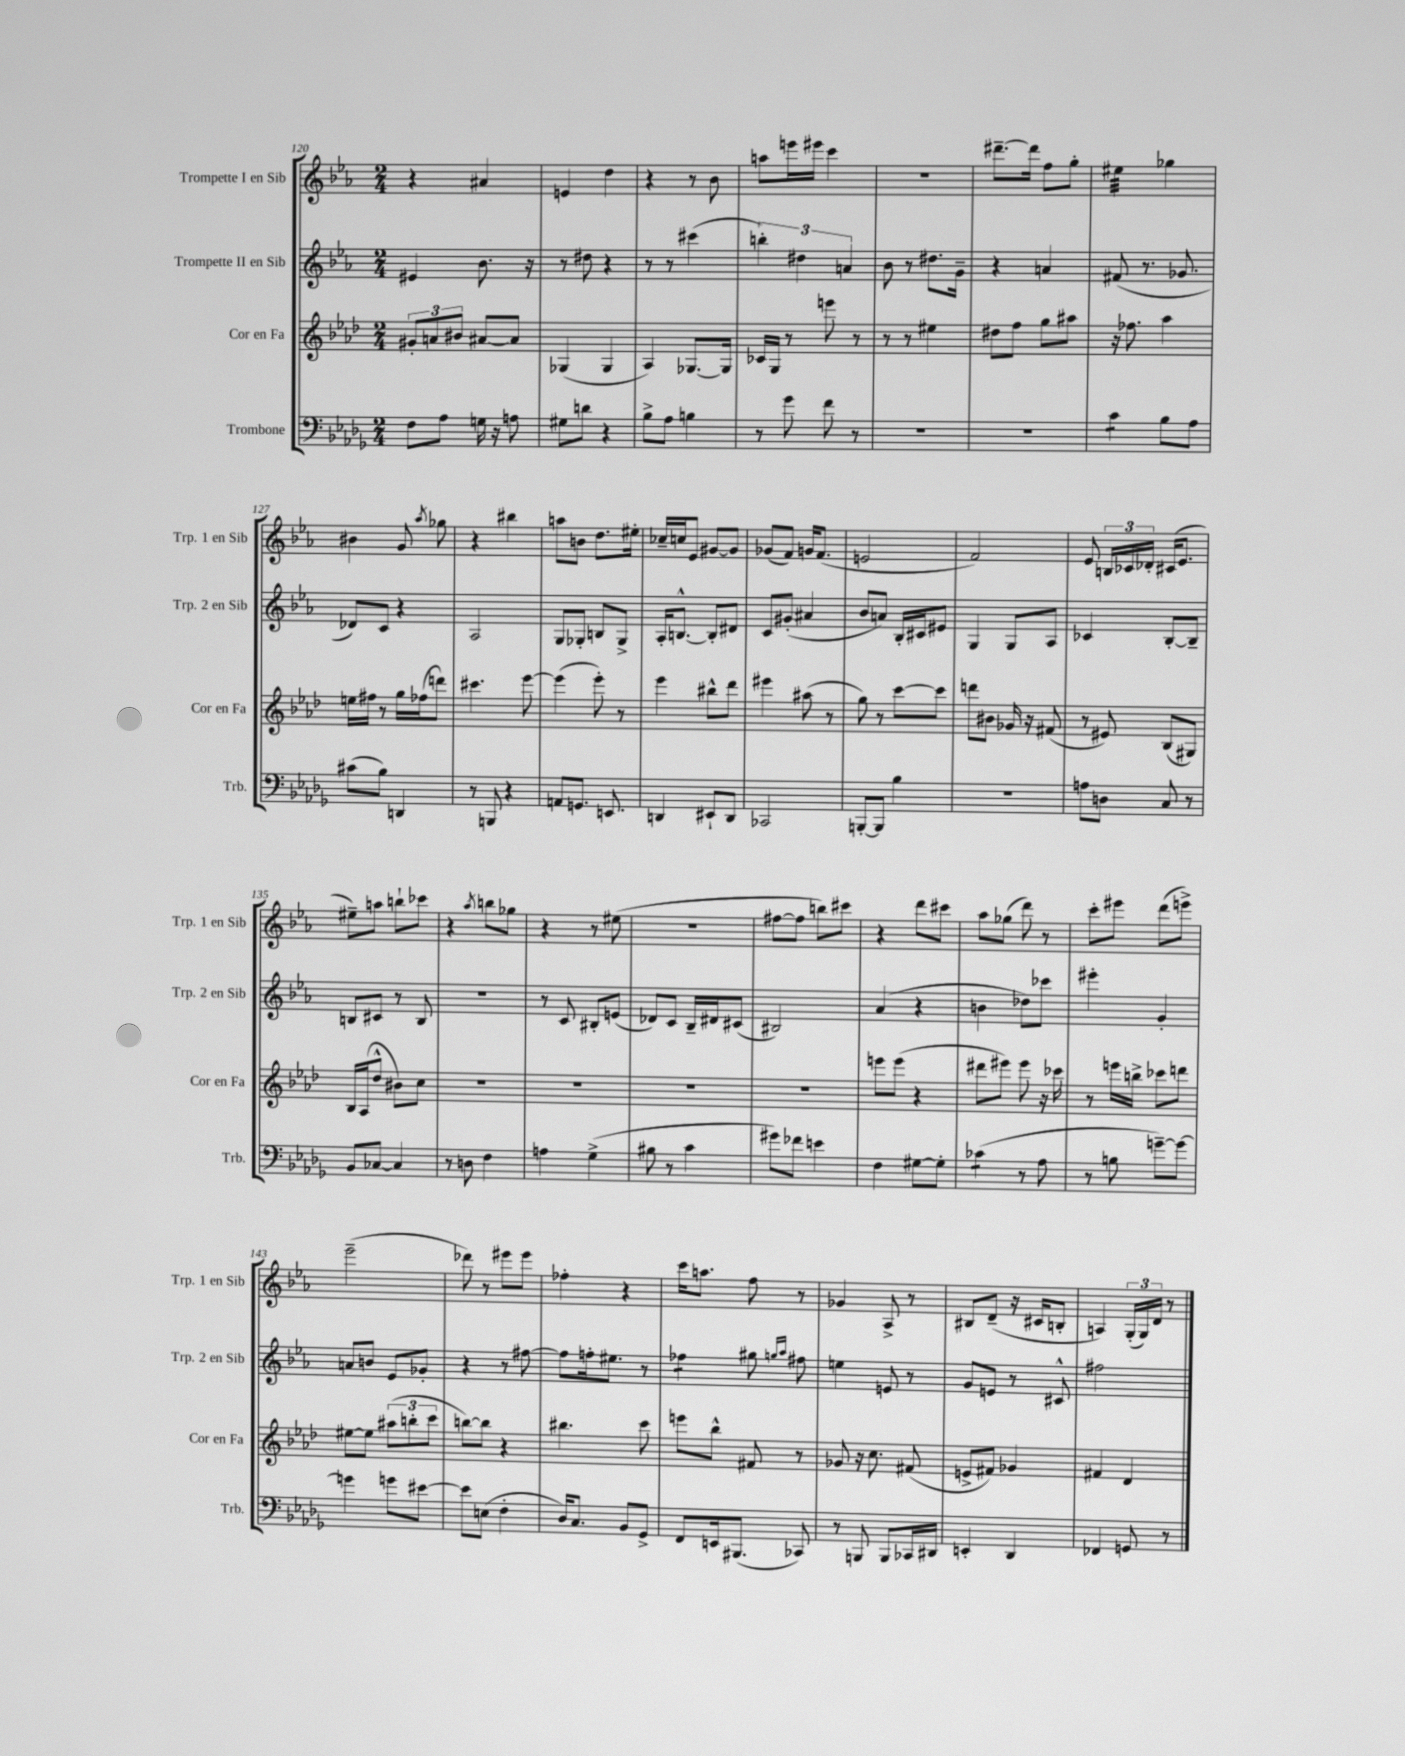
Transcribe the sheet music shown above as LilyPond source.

<<
\new StaffGroup <<
\new Staff = "s0" \with { instrumentName = "Trompette I en Sib" shortInstrumentName = "Trp. 1 en Sib" } {
    \clef treble \key ees \major \numericTimeSignature \time 2/4
    \autoBeamOff r4 ais'4 |
    e'4 d''4 |
    r4 r8 bes'8 |
    a''8[ e'''16 eis'''16] c'''4 |
    r2 |
    dis'''8.[~-- dis'''16] f''8[ g''8]-. |
    eis''4:32 ges''4 |
    bis'4 g'8 \acciaccatura { aes''8 } ges''8 |
    r4 bis''4 |
    a''8[ b'8] d''8.[ eis''16]-. |
    ces''16[-- c''16 ees'8] gis'8[~ gis'8] |
    ges'8[( f'8]) g'16[ f'8.]( |
    e'2 |
    f'2) |
    ees'8 \tuplet 3/2 { b16[ ces'16 des'16]-. } cis'16[( ees'8.] |
    eis''8[--) a''8] b''8[-! ces'''8] |
    r4 \acciaccatura { aes''8 } b''8[ ges''8] |
    r4 r8 eis''8( |
    r2 |
    fis''8[~ fis''8] b''8[) cis'''8] |
    r4 d'''8[ cis'''8] |
    aes''8[ ges''8]( d'''8) r8 |
    c'''8[-. eis'''8] d'''8[( e'''8]->) |
    ees'''2--( |
    des'''8) r8 eis'''8[ eis'''8] |
    fes''4-. r4 |
    c'''16[ a''8.] f''8 r8 |
    ges'4 aes8-> r8 |
    bis8[ d'8]--( r16 cis'16[ b8]-. |
    a4) \tuplet 3/2 { g16[-.( g16) d'16] } r8 \bar "|." |
}
\new Staff = "s1" \with { instrumentName = "Trompette II en Sib" shortInstrumentName = "Trp. 2 en Sib" } {
    \clef treble \key ees \major \numericTimeSignature \time 2/4
    \autoBeamOff eis'4 bes'8. r16 |
    r8 dis''8 r4 |
    r8 r8 cis'''4( |
    \tuplet 3/2 { b''4-.) dis''4 a'4 } |
    bes'8 r8 dis''8.[ g'16]-- |
    r4 a'4 |
    fis'8( r8. ges'8. |
    des'8[) c'8] r4 |
    aes2 |
    g8[ ges8]-. b8[ ges8]-> |
    aes16[-. b8.]~-^ b8[-. dis'8] |
    c'8[ gis'8]-.( ais'4 |
    bes'8[ a'8]) bes16[-. cis'16 eis'8] |
    g4 g8[ aes8] |
    ces'4 bes8[~-. bes8]-- |
    b8[ cis'8] r8 b8 |
    r2 |
    r8 c'8 bis8[-. e'8]( |
    des'8[) c'8] bes16[-- dis'16 cis'8]( |
    bis2) |
    aes'4( r4 |
    b'4 des''8[) ces'''8] |
    eis'''4-. g'4-. |
    a'8[ b'8] ees'8[ ges'8]-. |
    r4 r8 fis''8~ |
    fis''8[ f''16-. eis''8.] r8 |
    fes''4:8 gis''8 \grace { g''16[ aes''16] } fis''8 |
    e''4 e'8 r8 |
    g'8[ e'8] r8 cis'8-^ |
    fis''2 \bar "|." |
}
\new Staff = "s2" \with { instrumentName = "Cor en Fa" shortInstrumentName = "Cor en Fa" } {
    \clef treble \key aes \major \numericTimeSignature \time 2/4
    \autoBeamOff \tuplet 3/2 { gis'8[-. a'8 bis'8] } ais'8[~ ais'8] |
    ges4( ges4 |
    aes4) ges8.[~ ges16] |
    ces'16[ g16] r8 e'''8 r8 |
    r8 r8 eis''4 |
    dis''8[ f''8] g''8[ ais''8] |
    r16 fes''8. aes''4 |
    e''16[ fis''16] r8 g''16[ fes''16( d'''8]) |
    cis'''4. ees'''8~ |
    ees'''4( ees'''8-.) r8 |
    ees'''4 bis''8[-^ des'''8] |
    eis'''4 ais''8( r8 |
    g''8) r8 c'''8[~ c'''8] |
    d'''8[ bis'8] ges'16 r16 fis'8( |
    r8 eis'8) bes8[( gis8]) |
    bes16[ aes16( des''8]-^ bis'8[) c''8] |
    R2 |
    R2 |
    R2 |
    R2 |
    e'''8[ e'''8]( r4 |
    dis'''8[ eis'''8]) eis'''8 r16 ces'''16 |
    r8 e'''16[ b''16]-> ces'''8[ d'''8] |
    eis''8[~ eis''8] \tuplet 3/2 { ais''8[( b''8-. c'''8] } |
    b''8[~) b''8] r4 |
    bis''4. c'''8 |
    e'''8[ bes''8]-^ fis'8 r8 |
    ges'8 r16 c''8. fis'8( |
    e'8[-> fis'8]) ges'4 |
    fis'4 des'4 \bar "|." |
}
\new Staff = "s3" \with { instrumentName = "Trombone" shortInstrumentName = "Trb." } {
    \clef bass \key des \major \numericTimeSignature \time 2/4
    \autoBeamOff f8[ aes8] g16 r16 a8 |
    gis8[ d'8] r4 |
    bes8[-> aes8] b4 |
    r8 ges'8 f'8 r8 |
    R2 |
    R2 |
    c'4:8 bes8[ aes8] |
    cis'8[( bes8]) d,4 |
    r8 b,,8 r4 |
    a,8[ g,8.] e,8. |
    d,4 eis,8[-! d,8] |
    ces,2 |
    b,,8[~-. b,,8] bes4 |
    R2 |
    a8[ d8] c8 r8 |
    bes,8[ ces8]~ ces4 |
    r8 d8 f4 |
    a4 ges4->( |
    bis8 r8 c'4 |
    gis'8[) fes'8] e'4 |
    f4 gis8[~ gis8]-. |
    ces'4:8( r8 aes8 |
    r8 b8 g'8[~--) g'8]~ |
    g'4 g'8[ eis'8]~ |
    eis'8[ e8]( f4-. |
    des16[) c8.] bes,8[ ges,8]-> |
    f,8[ e,16 bis,,8.]( ces,8) |
    r8 b,,8 b,,8[ ces,16 dis,16] |
    e,4-. des,4 |
    fes,4 g,8 r8 \bar "|." |
}
>>
>>
\layout { \context { \Score currentBarNumber = #120 } }
